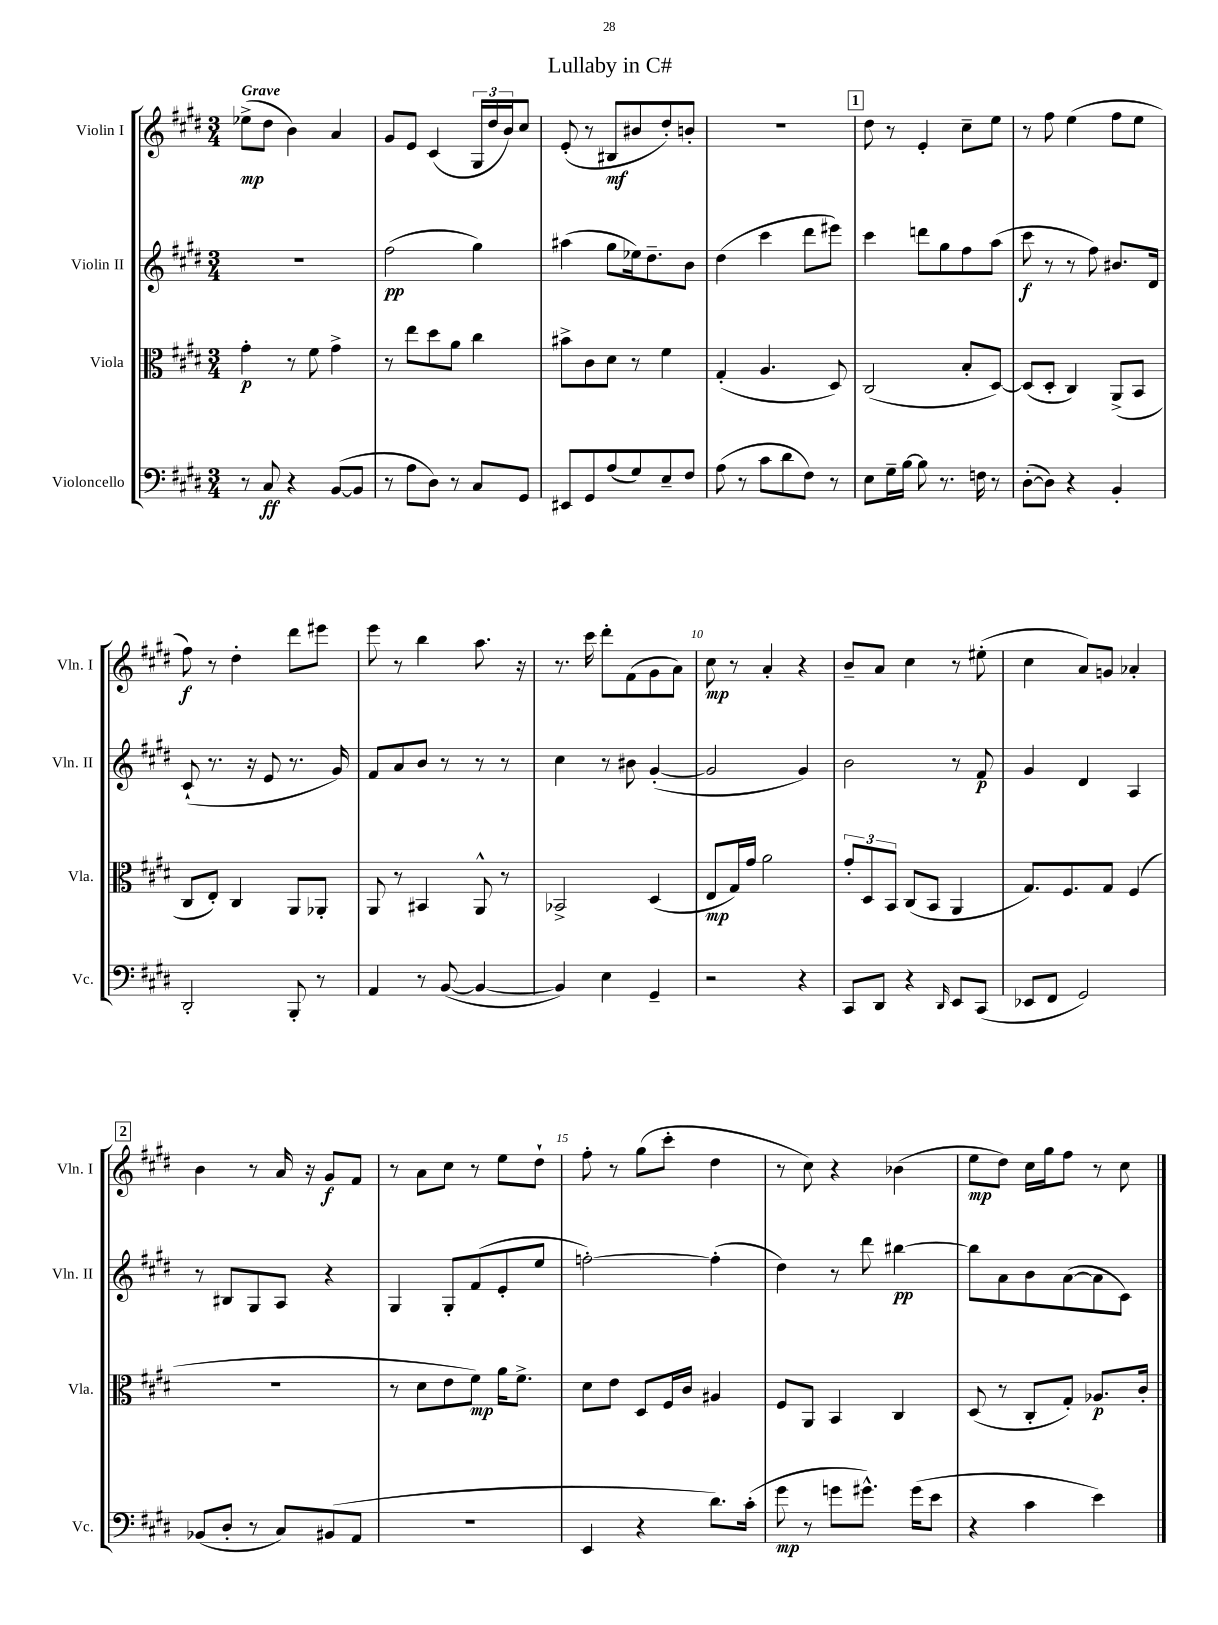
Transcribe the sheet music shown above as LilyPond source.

\header { title = "Lullaby in C#" }
<<
\new StaffGroup <<
\new Staff = "s0" \with { instrumentName = "Violin I" shortInstrumentName = "Vln. I" } {
    \clef treble \key e \major \numericTimeSignature \time 3/4 \tempo "Grave"
    ees''8->\mp( dis''8 b'4) a'4 |
    gis'8 e'8 cis'4( \tuplet 3/2 { gis16 dis''16 b'16) } cis''8 |
    e'8-.( r8 bis8\mf bis'8 dis''8-.) b'8-. |
    R2. |
    \mark \markup { \box "1" } dis''8 r8 e'4-. cis''8-- e''8 |
    r8 fis''8 e''4( fis''8 e''8 |
    fis''8\f) r8 dis''4-. dis'''8 eis'''8 |
    e'''8 r8 b''4 a''8. r16 |
    r8. cis'''16 dis'''8-. fis'8( gis'8 a'8) |
    cis''8\mp r8 a'4-. r4 |
    b'8-- a'8 cis''4 r8 eis''8-.( |
    cis''4 a'8) g'8 aes'4-. |
    \mark \markup { \box "2" } b'4 r8 a'16 r16 gis'8\f fis'8 |
    r8 a'8 cis''8 r8 e''8 dis''8-! |
    fis''8-. r8 gis''8( cis'''8-. dis''4 |
    r8 cis''8) r4 bes'4( |
    e''8\mp dis''8) cis''16 gis''16 fis''8 r8 cis''8 \bar "|." |
}
\new Staff = "s1" \with { instrumentName = "Violin II" shortInstrumentName = "Vln. II" } {
    \clef treble \key e \major \numericTimeSignature \time 3/4
    R2. |
    fis''2\pp( gis''4) |
    ais''4( gis''8 ees''16) dis''8.-- b'8 |
    dis''4( cis'''4 dis'''8 eis'''8) |
    \mark \markup { \box "1" } cis'''4 d'''8 gis''8 fis''8 a''8( |
    cis'''8\f r8 r8 fis''8) bis'8. dis'16 |
    cis'8-!( r8. r16 e'8 r8. gis'16) |
    fis'8 a'8 b'8 r8 r8 r8 |
    cis''4 r8 bis'8 gis'4~-.( |
    gis'2 gis'4) |
    b'2 r8 fis'8\p |
    gis'4 dis'4 a4 |
    \mark \markup { \box "2" } r8 bis8 gis8 a8 r4 |
    gis4 gis8-. fis'8( e'8-. e''8 |
    f''2~-.) f''4-.( |
    dis''4) r8 dis'''8 bis''4~\pp |
    bis''8 a'8 b'8 a'8~( a'8 cis'8) \bar "|." |
}
\new Staff = "s2" \with { instrumentName = "Viola" shortInstrumentName = "Vla." } {
    \clef alto \key e \major \numericTimeSignature \time 3/4
    gis'4-.\p r8 fis'8 gis'4-> |
    r8 e''8 dis''8 a'8 cis''4 |
    bis'8-> cis'8 dis'8 r8 fis'4 |
    gis4-.( a4. dis8) |
    \mark \markup { \box "1" } cis2( b8-. dis8~) |
    dis8( dis8-. cis4) a,8->( b,8 |
    cis8 e8-.) cis4 a,8 aes,8-. |
    a,8 r8 bis,4 a,8-^ r8 |
    bes,2-> dis4( |
    e8\mp gis16) gis'16 a'2 |
    \tuplet 3/2 { gis'8-. dis8 b,8 } cis8( b,8 a,4 |
    gis8.) fis8. gis8 fis4( |
    \mark \markup { \box "2" } R2. |
    r8 dis'8 e'8 fis'8\mp) a'16 fis'8.-> |
    dis'8 e'8 dis8 fis16 cis'16 ais4 |
    fis8 a,8 b,4 cis4 |
    dis8( r8 cis8-. gis8-.) aes8.\p cis'16-. \bar "|." |
}
\new Staff = "s3" \with { instrumentName = "Violoncello" shortInstrumentName = "Vc." } {
    \clef bass \key e \major \numericTimeSignature \time 3/4
    r8 cis8\ff r4 b,8~( b,8 |
    r8 a8 dis8) r8 cis8 gis,8 |
    eis,8 gis,8 a8( gis8) e8-- fis8 |
    a8( r8 cis'8 dis'8 fis8) r8 |
    \mark \markup { \box "1" } e8 gis16-- b16~ b8 r8. f16 r8 |
    dis8~-.( dis8) r4 b,4-. |
    dis,2-. b,,8-. r8 |
    a,4 r8 b,8~( b,4~ |
    b,4) e4 gis,4-- |
    r2 r4 |
    cis,8 dis,8 r4 \grace { dis,16 } e,8 cis,8( |
    ees,8 fis,8 gis,2) |
    \mark \markup { \box "2" } bes,8( dis8-. r8 cis8) bis,8( a,8 |
    R2. |
    e,4 r4 dis'8.) cis'16-.( |
    gis'8\mp r8 g'8 gis'8.-^) gis'16( e'8 |
    r4 cis'4 e'4) \bar "|." |
}
>>
>>
\layout { \context { \Score \override BarNumber.break-visibility = ##(#f #t #t) barNumberVisibility = #(every-nth-bar-number-visible 5) } }
